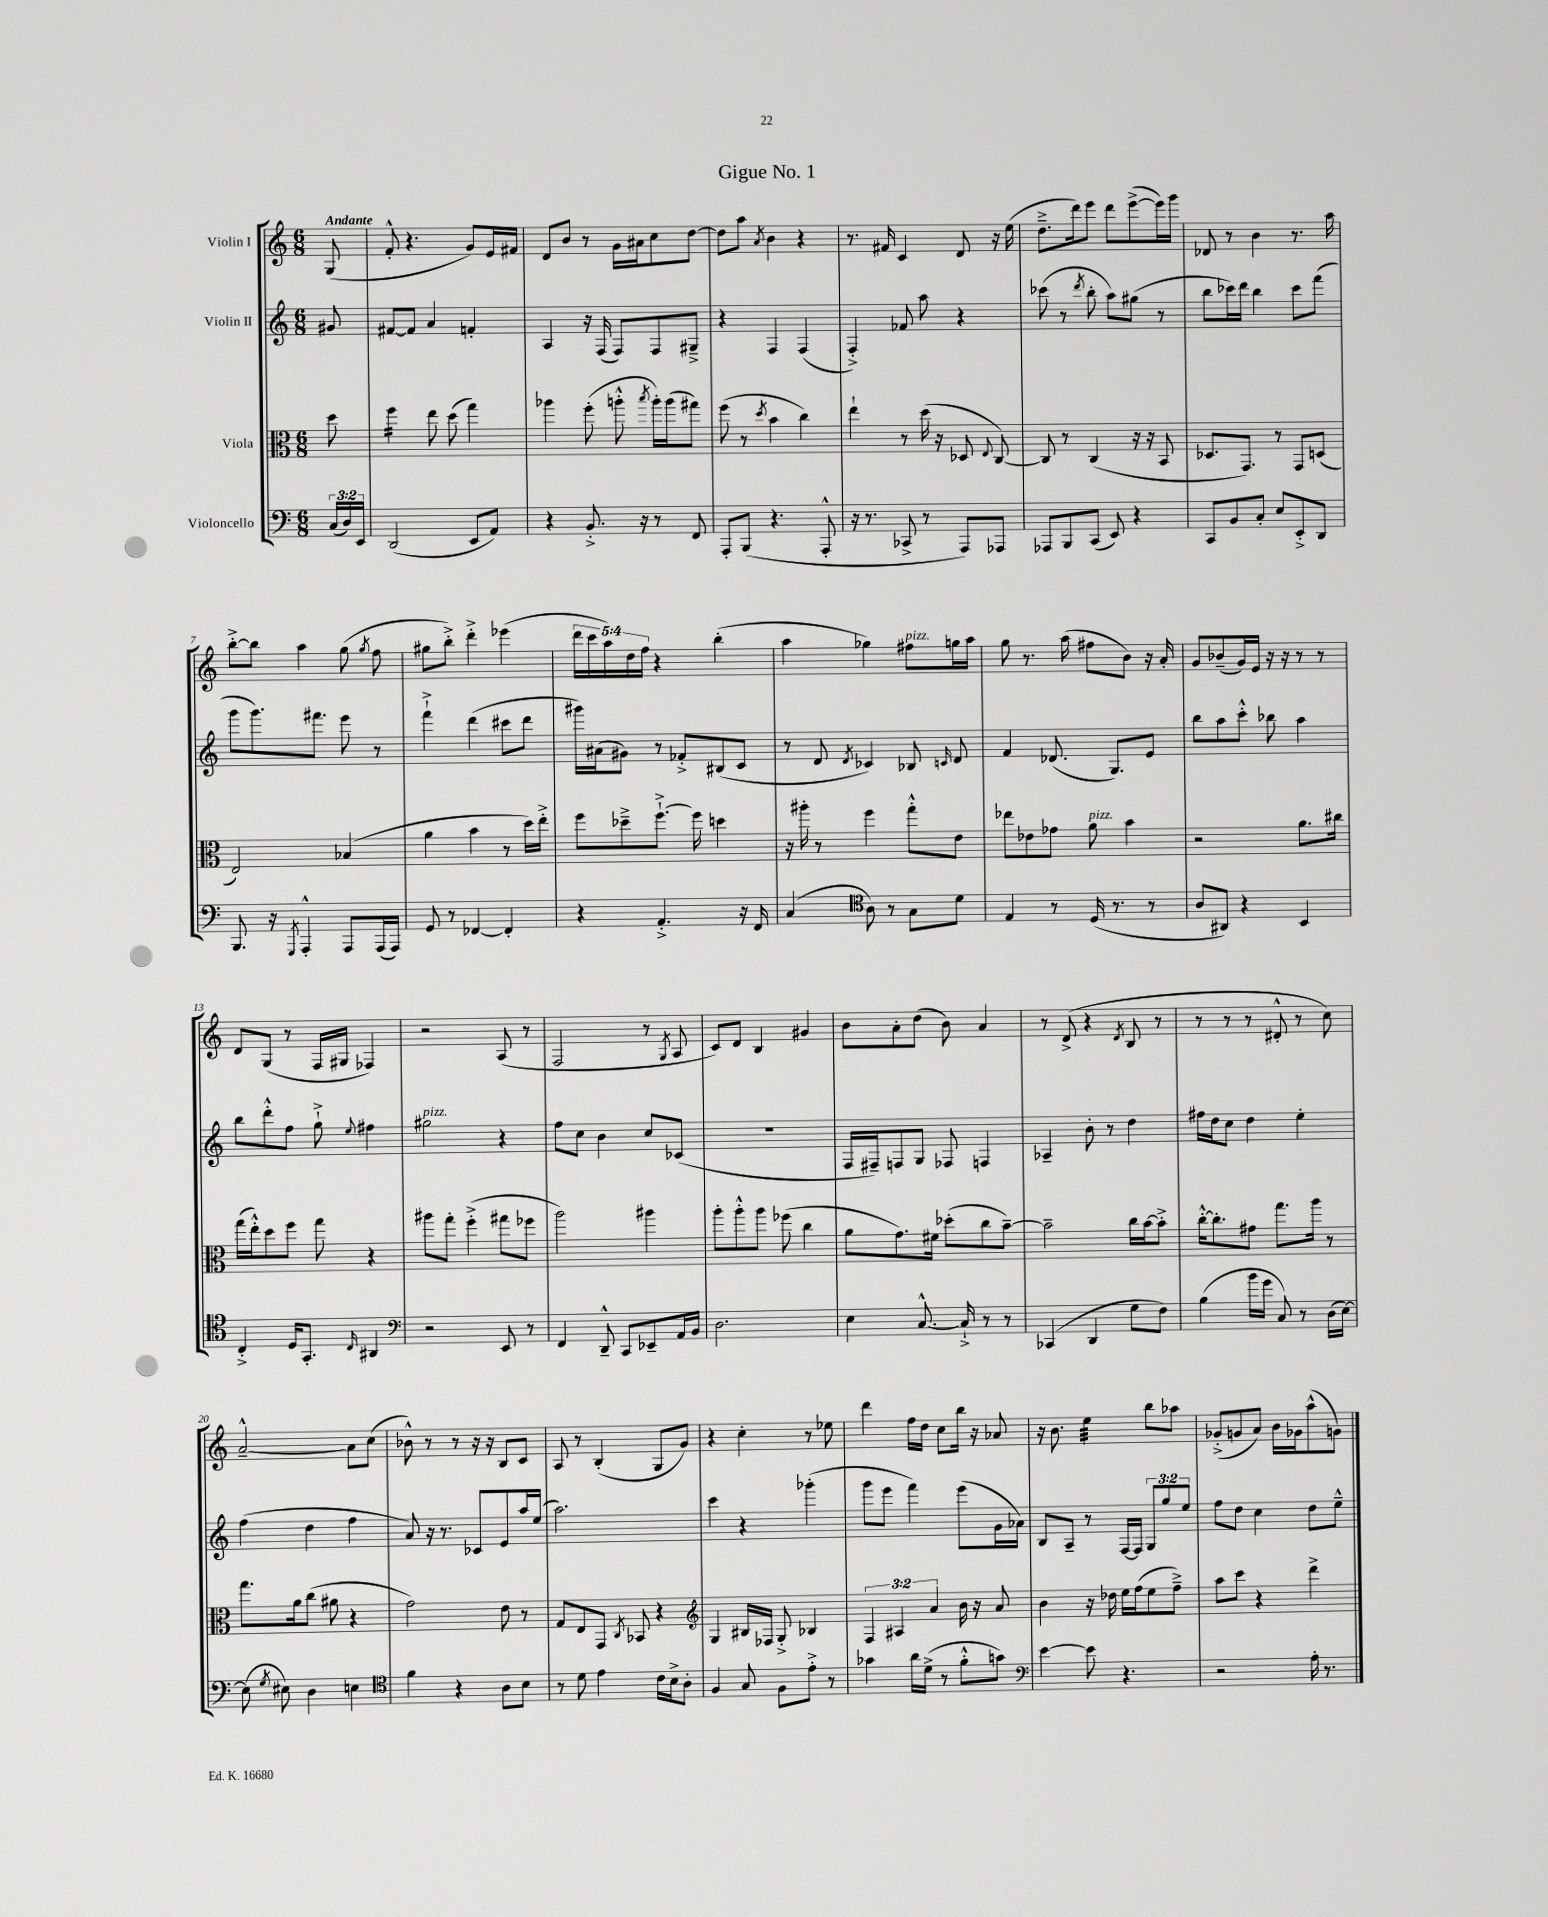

**kern	**kern	**kern	**kern
*staff4	*staff3	*staff2	*staff1
*clefF4	*clefC3	*clefG2	*clefG2
*k[]	*k[]	*k[]	*k[]
*M6/8	*M6/8	*M6/8	*M6/8
(24C	8dd	8g#	(8G
24D)	.	.	.
24EE	.	.	.
=	=	=	=
(2DD	4ff	[8f#	8f'^^
.	.	8f#]	4.r
.	8ee	4a	.
.	(8dd	.	.
8EE	4gg)	4f'	8g)
8AA)	.	.	16e
.	.	.	16f#
=	=	=	=
4r	4aa-	4A	8d
.	.	.	8b
8.BB'^	(8ff'	16r	8r
.	.	(16F	.
.	8aa'^^	8F)	16g
16r	.	.	16a#
.	8qbb	.	.
8r	16aa')	8F	8cc
.	(16aa	.	.
8FF	8gg#)	8G#~^	[8dd
=	=	=	=
8AAA'	(8ff	4r	8dd]
(8BBB	8r	.	8aa
.	8qdd	.	8qa
4.r	4b	4F	4b
.	4cc)	(4F	4r
8AAA'^^	.	.	.
=	=	=	=
16r	4ee`	4F'^)	8.r
8.r	.	.	.
.	.	.	16f#
8CC-^	8r	8f-	4c
8r	(16dd	8aa	.
.	16r	.	.
8AAA)	8D-	4r	8d
.	8qqE	.	.
8AAA-	[8C)	.	16r
.	.	.	(16ee
=	=	=	=
8AAA-	8C]	(8ccc-	8.dd~^
8BBB	8r	8r	.
.	.	.	16ddd)
.	.	8qddd	.
(8CC	(4C	8bb'	8eee
8EE)	.	8aa)	8ddd
4r	16r	(8gg#	([8eee^
.	16r	.	.
.	8BB	8r	16eee])
.	.	.	16ggg
=	=	=	=
8CC	8.D-	8bb	8d-
8BB	.	16ccc-)	8r
.	8.GG)	16ddd	.
8C'	.	4bb	4b
8E	8r	.	.
8EE'^	8GG	8ccc-	8.r
8DD	(8D	(8fff	.
.	.	.	16aa
=	=	=	=
8.BBB	2E)	8ggg	[8bb'^
.	.	8.ggg)	8bb]
16r	.	.	.
8qGGG	.	.	.
4AAA'^^	.	.	4aa
.	.	8.fff#	.
8AAA	(4B-	8eee	(8gg
.	.	.	8qgg
(16AAA	.	8r	8ff
16AAA)	.	.	.
=	=	=	=
8GG	4a	4fff`^	8gg#
8r	.	.	8bb'^)
[4FF-	4b	(4ddd	4ddd'^
4FF-']	8r	8ccc#	(4eee-
.	16dd)	8ddd	.
.	16ee'^	.	.
=	=	=	=
4r	8ff	16ggg#)	20ddd
.	.	.	20ccc
.	.	(16a#	.
.	.	.	20aa)
.	8dd-~^	8g#)	.
.	.	.	20dd
.	.	.	20ff
4.AA'^	[8.ff`^	8r	4r
.	.	8f-'^	.
.	16ff]	.	.
.	4dd	(8B#	(4bb'
16r	.	8c	.
16FF	.	.	.
=	=	=	=
(4C	16r	8r	4aa
.	16aa#'	.	.
.	8r	8d	.
*clefC4	*	*	*
.	.	8qd	.
8A)	4ff	4c-)	4gg-)
8r	.	.	.
8G	8gg'^^	8B-	8ff#
.	.	16qqc	.
8d	8e	8d	16gg
.	.	.	16aa
=	=	=	=
4E	8ee-	4f	8gg
.	8e-	.	8.r
8r	8g-	(8.d-	.
.	.	.	(16aa
(16D	8a	.	8ff#
8.r	.	8.G)	.
.	4b	.	8b)
8r	.	8e	16r
.	.	.	16a'
=	=	=	=
8A	2r	8bb	8g
8AA#)	.	8aa	(8b-~
4r	.	8ccc'^^	16g)
.	.	.	16e
.	.	8bb-	16r
.	.	.	16r
4BB	8.a	4aa	8r
.	.	.	8r
.	16cc#	.	.
=	=	=	=
4C'^	(16gg	8bb	8d
.	16ee'^^)	.	.
.	8dd	8ddd'^^	(8G
16D	8ff	8ff	8r
8.GG'	.	.	.
.	8gg	8gg`^	16F
.	.	.	16G#
16qqC	.	8qqee	.
4AA#	4r	4ff#	4F-)
=	=	=	=
*clefF4	*	*	*
2r	8aa#	2gg#	2r
.	8gg'	.	.
.	(4ff'^	.	.
8EE	8gg#	4r	(8A
8r	8ff-	.	8r
=	=	=	=
4FF	2aa)	8ff	2F
.	.	8cc	.
8DD~^^	.	4b	.
8CC	.	.	.
8EE-~	4aa#	8cc	8r
.	.	.	8qG
16AA	.	(8c-	8A
16BB	.	.	.
=	=	=	=
2.D	8aa'	2.r	8c)
.	8aa'^^	.	8d
.	8aa	.	4B
.	(8ff-	.	.
.	4cc	.	4g#
=	=	=	=
4E	8a	16F	8b
.	.	16F#~)	.
.	8.g)	8F	8a'
[8.C^^	.	8G	(8dd
.	16f#	.	.
.	(8dd-'	8F-	8b)
16C`^]	.	.	.
8r	8cc	4F	4a
8r	[8b~)	.	.
=	=	=	=
(4CC-	2b~]	4A-~	8r
.	.	.	(8d^
4DD	.	8b'	4r
.	.	8r	.
.	.	.	8qd
8G	16cc	4dd	8B
.	[16b	.	.
8F)	8b'^]	.	8r
=	=	=	=
(4B	[16cc'^^	16ff#	8r
.	8.cc']	16dd	.
.	.	8cc	8r
16b	8g#	4dd	8r
16g	.	.	.
8C)	8.gg	.	8d#'^^
8r	.	4ee'	8r
.	16aa	.	.
(16D	8r	.	8cc)
[16E)	.	.	.
=	=	=	=
(8E]	8.gg	(4ff	[2a~^^
8qG	.	.	.
8E#)	.	.	.
.	16a	.	.
4D	(8cc	4dd	.
.	8a#	.	.
4E	4r	4ff	8a]
.	.	.	(8cc
=	=	=	=
*clefC4	*	*	*
4f	2g)	8a)	8b-^^)
.	.	16r	8r
.	.	8.r	.
4r	.	.	8r
.	.	8c-	16r
.	.	.	16r
8A	8e	8e	8B
8B	8r	16aa	8c
.	.	(16ee	.
=	=	=	=
8r	8G	2.aa)	8A
8d	8E	.	8r
4e	8GG	.	(4B'
.	8qC	.	.
.	8BB-	.	.
16c	4r	.	8G
16B^	.	.	.
8A'	.	.	8g)
=	=	=	=
*	*clefG2	*	*
4F	4G	4ccc	4r
8G	16B#	4r	4cc'
.	16F-	.	.
8F	8G'^	.	.
8e'^	4B-	(4ggg-'	8r
8r	.	.	8ee-
=	=	=	=
4g-	6F	8ggg	4ddd
.	.	8eee	.
.	6A#	.	.
16a	.	4fff)	16ff
(16d^	.	.	16dd
.	6a	.	.
8r	.	.	8cc
8f'^^	16b	(8eee	16bb
.	16r	.	16r
8g)	8a	16g	8a-
.	.	16a-)	.
=	=	=	=
*clefF4	*	*	*
[4e	4b	8B	16r
.	.	.	8.b
.	.	8A~	.
8e]	16r	8r	4ee
.	16dd-	.	.
4.r	16ee	[16F	.
.	(16ff	16F]	.
.	8ee	12G	8bb
.	.	12gg	.
.	8ff~^)	.	8aa-
.	.	12ee	.
=	=	=	=
2r	8aa	8ff	(8g-'^
.	8ccc	8dd	8g
.	4r	4cc	8a)
.	.	.	16b
.	.	.	16g-
16A'	4ddd^	8dd	(8aa^^
8.r	.	.	.
.	.	8ee~^^	8g)
==	==	==	==
*-	*-	*-	*-
